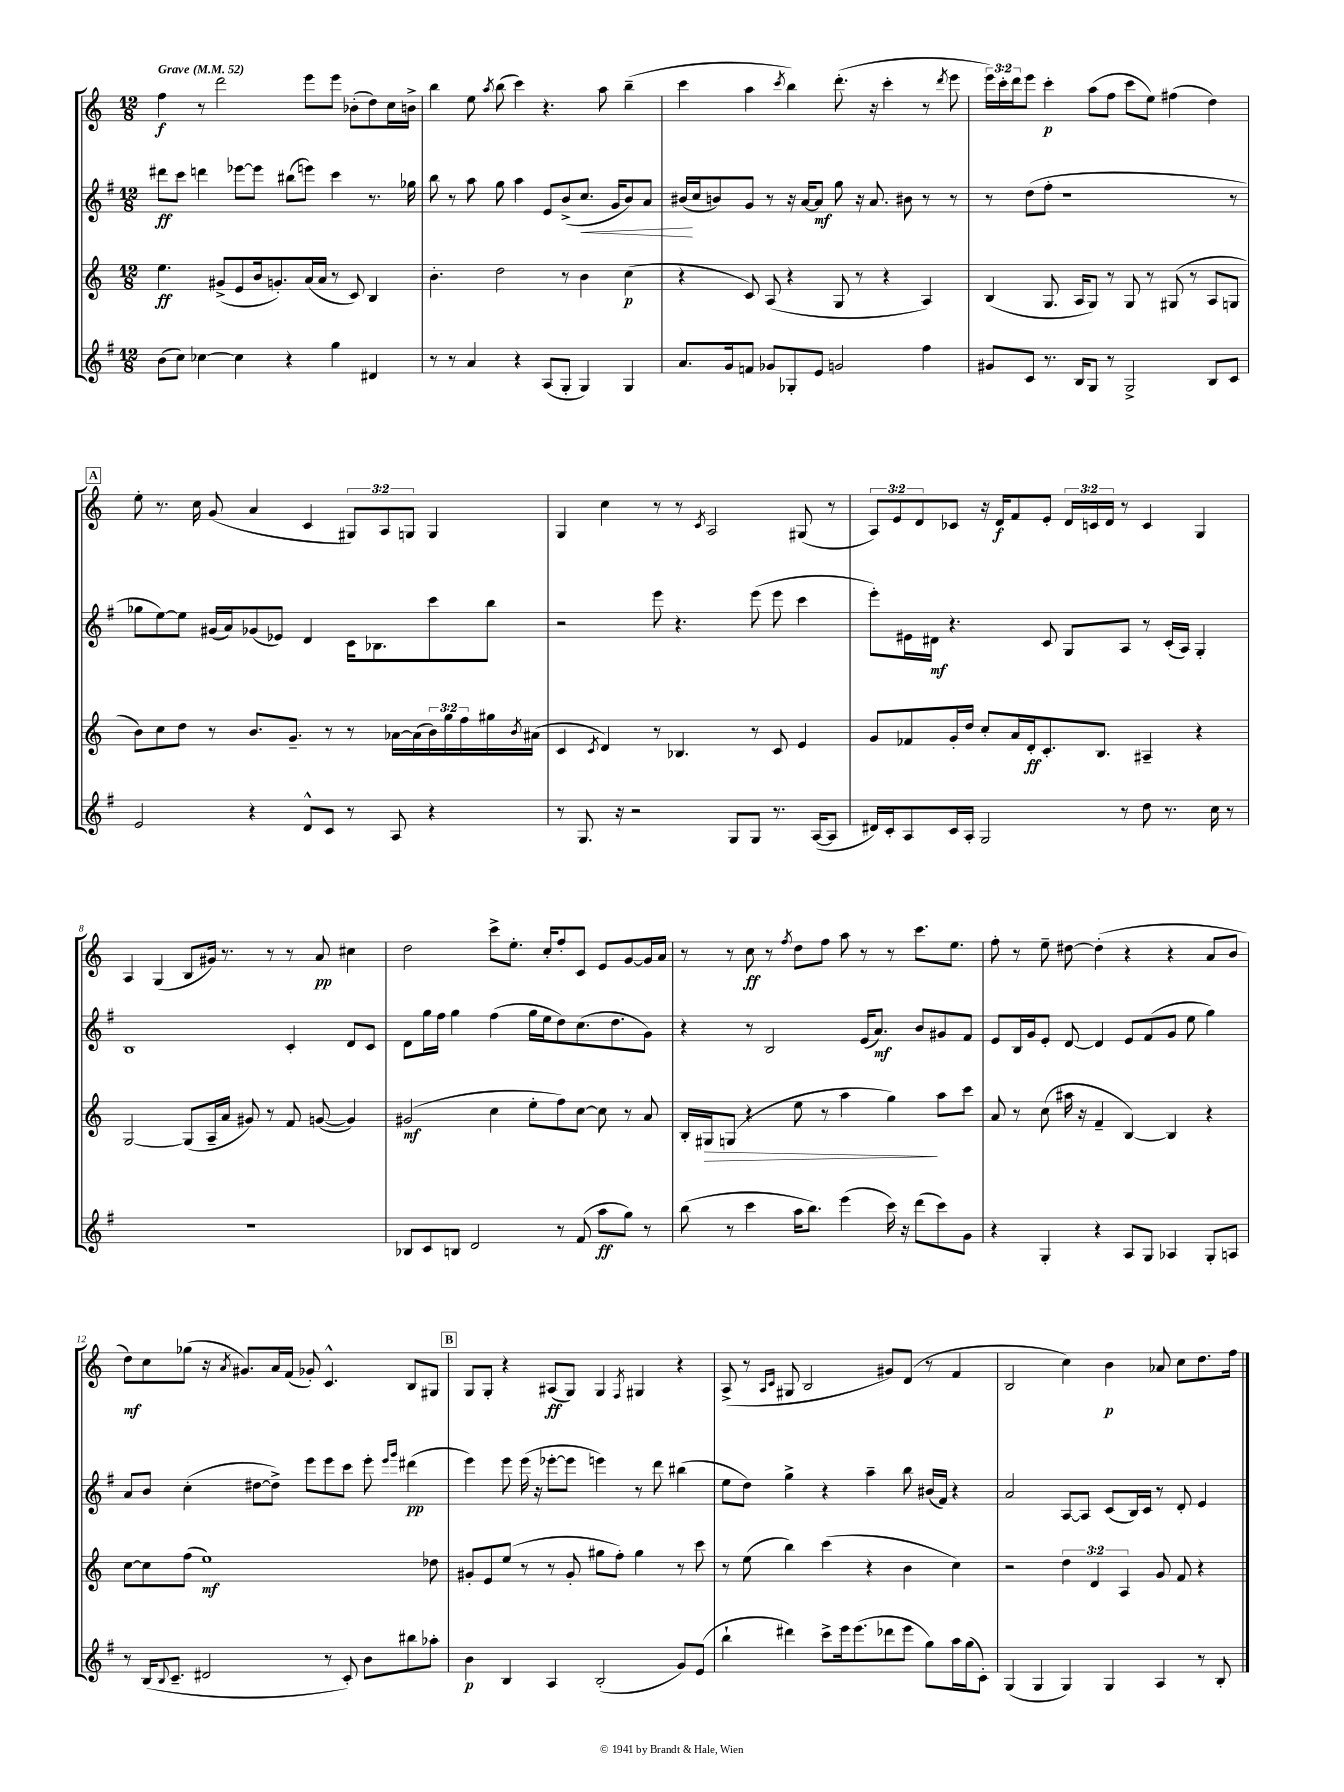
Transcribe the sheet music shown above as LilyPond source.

<<
\new StaffGroup <<
\new Staff = "s0" {
    \clef treble \key c \major \numericTimeSignature \time 12/8 \override Staff.TupletNumber.text = #tuplet-number::calc-fraction-text \tempo "Grave" 4 = 52
    f''4\f r8 d'''2 e'''8 e'''8 bes'8-.( d''8) c''16 b'16-> |
    b''4 e''8 \acciaccatura { a''8 } b''8( c'''4) r4. a''8 b''4--( |
    c'''4 a''4 \acciaccatura { c'''8 } b''4) d'''8.-.( r16 c'''4-. r8 \acciaccatura { d'''8 } e'''8 |
    \tuplet 3/2 { e'''16) c'''16-. d'''16 } e'''8 c'''4-.\p a''8( f''8 c'''8 e''8) fis''4( d''4) |
    \mark \markup { \box "A" } e''8-. r8. c''16 g'8( a'4 c'4 \tuplet 3/2 { gis8) a8 g8 } g4 |
    g4 c''4 r8 r8 \acciaccatura { c'8 } a2 gis8( r8 |
    \tuplet 3/2 { a8) e'8 d'8 } ces'8 r16 d'16\f f'8 e'8-. \tuplet 3/2 { d'16 c'16 d'16 } r8 c'4 g4 |
    a4 g4( b8 gis'16) r8. r8 r8 a'8\pp cis''4 |
    d''2 c'''8-> e''8.-. c''16-. f''8-. c'8 e'8 g'8~ g'16 a'16 |
    r8 r8 c''8\ff r8 \acciaccatura { f''8 } d''8 f''8 a''8 r8 r8 c'''8. e''8. |
    f''8-. r8 e''8-- dis''8~ dis''4-.( r4 r4 a'8 b'8 |
    d''8\mf) c''8 ges''8( r16 \acciaccatura { a'8 } gis'8.) a'16 f'16( ges'8-.) c'4.-^ b8 gis8 |
    \mark \markup { \box "B" } g8 g8-. r4 ais8\ff( g8) g4 \acciaccatura { f8 } gis4 r4 |
    a8->( r8 \grace { a16 c'16 } gis8 b2 gis'8) d'8( r8 f'4 |
    b2 c''4) b'4\p aes'8 c''8 d''8. f''16 \bar "|." |
}
\new Staff = "s1" {
    \clef treble \key g \major \numericTimeSignature \time 12/8
    dis'''8\ff c'''8 d'''4 ees'''8~ ees'''8 bis''8( e'''8) c'''4 r8. ges''16 |
    b''8 r8 a''8 g''8 a''4 e'8 b'8->( c''8.\< g'16 b'8) a'8 |
    bis'16\!( c''16 b'8) g'8 r8 r16 a'16~ a'8\mf g''8 r16 a'8. bis'8 r8 r8 |
    r8 d''8( fis''8-. r1 r8 |
    \mark \markup { \box "A" } ges''8 e''8~) e''8 gis'16( a'16) ges'8( ees'8) d'4 c'16 bes8. c'''8 b''8 |
    r2 e'''8 r4. e'''8( e'''8 c'''4 |
    e'''8-.) eis'16 dis'16\mf r4. c'8 g8 a8 r8 c'16-.( a16) g4-. |
    b1 c'4-. d'8 c'8 |
    d'8 g''16 fis''16 g''4 fis''4( g''16 e''16 d''8) c''8.( d''8. g'8) |
    r4 r8 b2 e'16( a'8.\mf) b'8 gis'8 fis'8 |
    e'8 b16 g'16 e'8-. d'8~ d'4 e'8 fis'8( g'8 e''8 g''4) |
    a'8 b'8 c''4-.( dis''8~ dis''8->) e'''8 e'''8 c'''8 e'''8-. \grace { e'''16 g'''16 } dis'''4\pp( |
    \mark \markup { \box "B" } e'''4) e'''8 e'''16( r16 ees'''8~-. ees'''8 e'''4) r8 d'''8 bis''4( |
    e''8 d''8) g''4-> r4 a''4-- b''8 bis'16( fis'16) r4 |
    a'2 a8~ a8 c'8( b16) c'16 r8 d'8-. e'4 \bar "|." |
}
\new Staff = "s2" {
    \clef treble \key c \major \numericTimeSignature \time 12/8 \override Staff.TupletNumber.text = #tuplet-number::calc-fraction-text
    e''4.\ff gis'8->( e'8 b'16 g'8.-.) a'16( a'16 r8 c'8) b4 |
    b'4.-. d''2 r8 b'4 c''4\p( |
    r4 c'8) a8( r4 g8 r8 r4 a4) |
    b4( g8. a16 g8) r8 g8 r8 gis8( r8 a8 g8 |
    \mark \markup { \box "A" } b'8) c''8 d''8 r8 b'8. g'8.-- r8 r8 aes'16~ aes'16( \tuplet 3/2 { b'16) g''16 f''16 } gis''16 \acciaccatura { b'8 } ais'16( |
    c'4 \acciaccatura { c'8 } d'4) r8 bes4. r8 c'8 e'4 |
    g'8 fes'8 g'16-. d''16 c''8-. a'16 d'16-.\ff c'8.-. b8. ais4-- r4 |
    g2~ g8( a16-- a'16 gis'8) r8 f'8 g'8~( g'4) |
    gis'2\mf( c''4 e''8-. f''8) c''8~ c''8 r8 a'8 |
    b16-. gis16\> g8( r4 e''8 r8 a''4 g''4\!) a''8 c'''8 |
    a'8 r8 c''8( ais''16 r16 f'4-- b4~) b4 r4 |
    c''8~ c''8 f''8( e''1\mf) des''8 |
    \mark \markup { \box "B" } gis'8-. e'8 e''8( r8 r8 gis'8-. gis''8 f''8-.) gis''4 r8 c'''8 |
    r8 e''8( b''4) c'''4( r4 b'4 c''4) |
    r2 \tuplet 3/2 { d''4 d'4 a4 } g'8 f'8 r4 \bar "|." |
}
\new Staff = "s3" {
    \clef treble \key g \major \numericTimeSignature \time 12/8
    b'8( c''8) ces''4~ ces''4 r4 g''4 dis'4 |
    r8 r8 a'4 r4 a8( g8-. g4) g4 |
    a'8. g'16 f'8 ges'8 ges8-. e'8 g'2 fis''4 |
    gis'8 c'8 r8. b16 g8 r8 g2-> b8 c'8 |
    \mark \markup { \box "A" } e'2 r4 d'8-^ c'8 r8 a8 r4 |
    r8 g8. r16 r2 g8 g8 r8. a16~( a8 |
    dis'16) c'16-. a8 c'16 a16-. g2 r8 d''8 r8. c''16 r8 |
    R1. |
    bes8 c'8 b8 d'2 r8 fis'8( a''8\ff g''8) r8 |
    b''8( r8 c'''4 a''16 b''8.) e'''4( c'''16) r16 d'''8( c'''8) g'8 |
    r4 g4-. r4 a8 g8 aes4 g8-. a8 |
    r8 b16( \appoggiatura { b8 } c'8.-- dis'2 r8 c'8-.) b'8 bis''8 aes''8-. |
    \mark \markup { \box "B" } b'4\p b4 a4 b2-.( g'8) e'8( |
    b''4-! dis'''4) c'''8-> e'''16 e'''8.( des'''8 e'''8 g''8) a''16 g''16( c'8-.) |
    g4( g4 g4) g4 a4 r8 b8-. \bar "|." |
}
>>
>>
